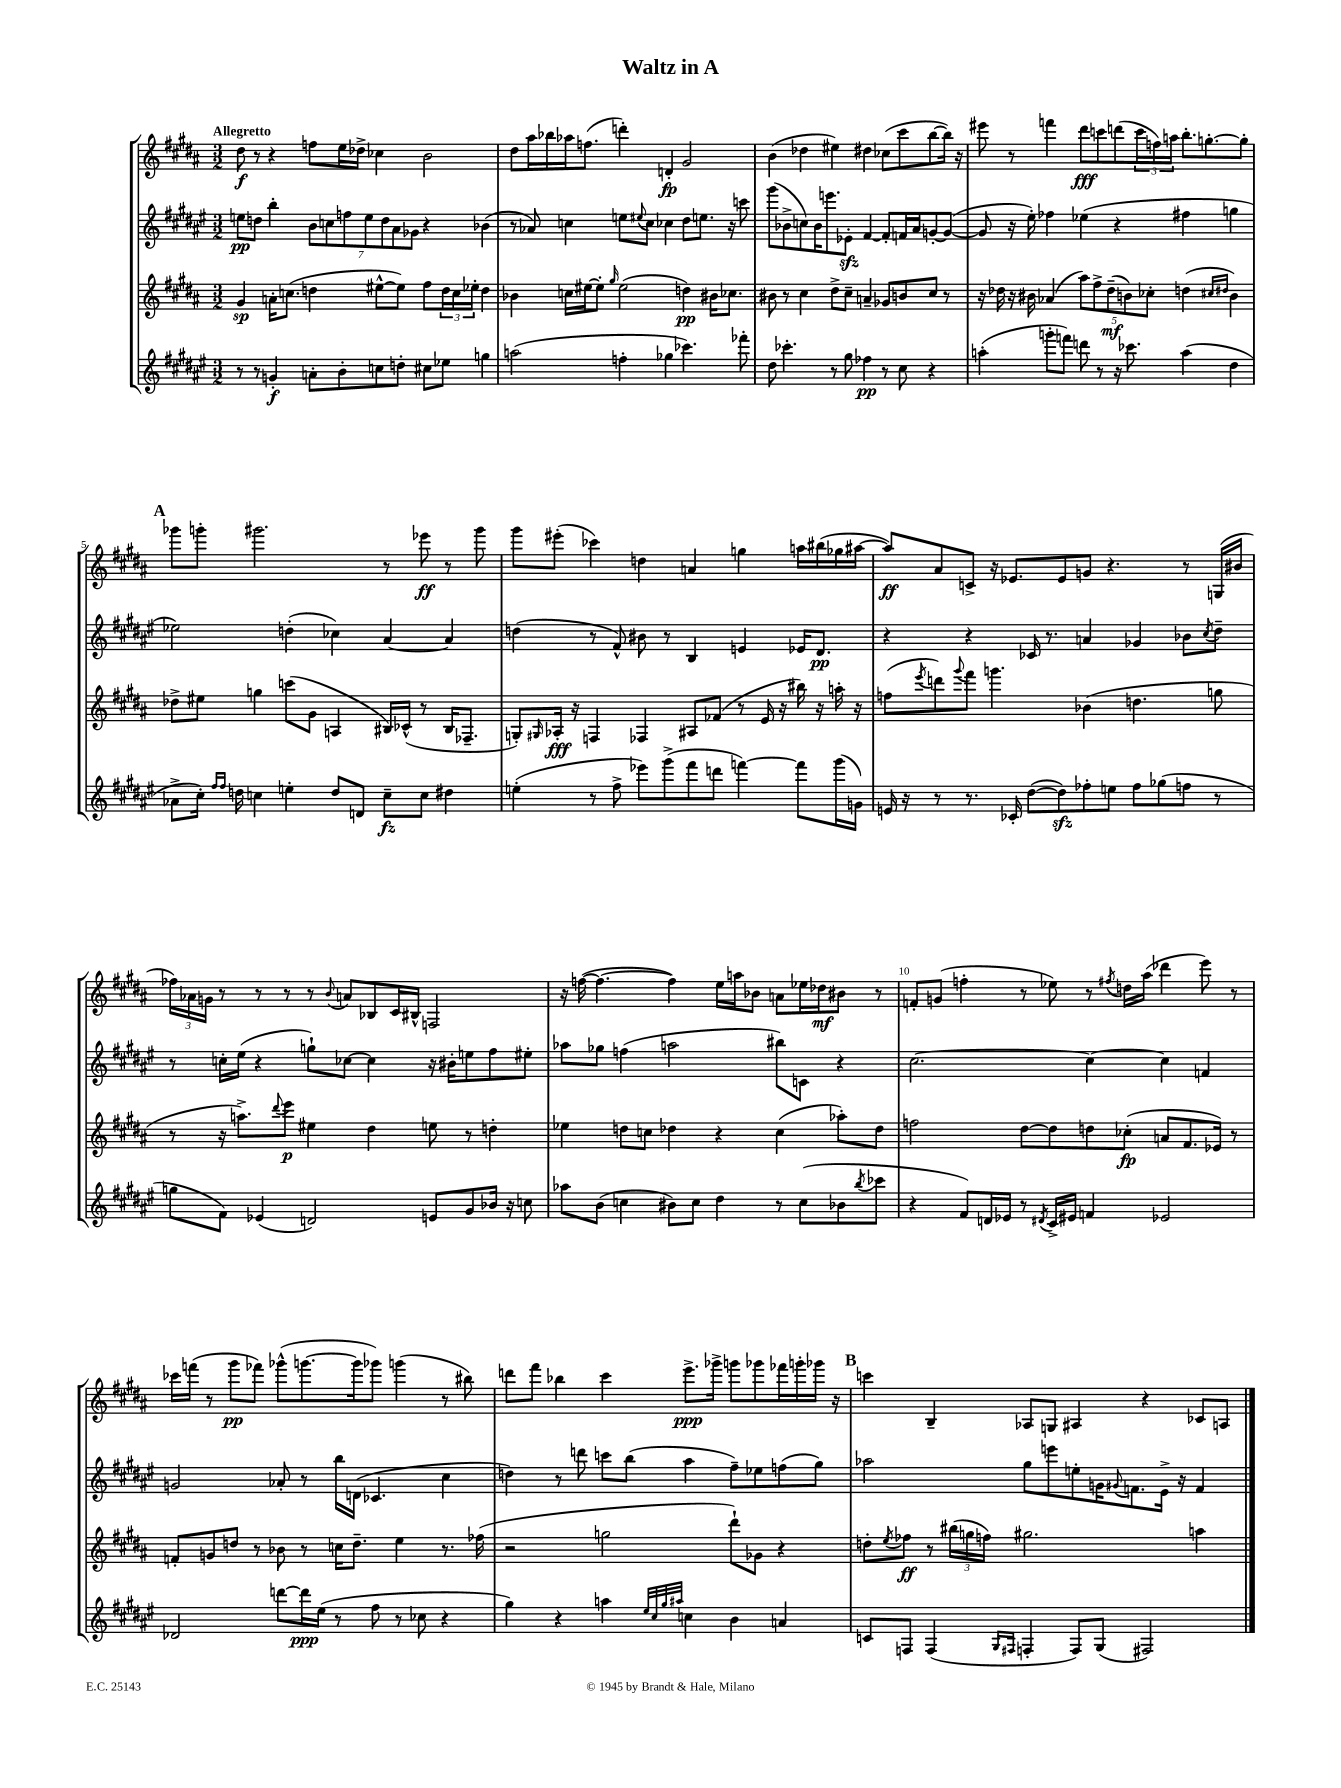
\header { title = "Waltz in A" }
<<
\new StaffGroup <<
\new Staff = "s0" {
    \clef treble \key b \major \numericTimeSignature \time 3/2 \tempo "Allegretto"
    dis''8\f r8 r4 f''8 e''16 des''16-> ces''4 b'2 |
    dis''8 ais''16 bes''16 aes''16 f''8.( d'''4-.) d'4-.\fp gis'2 |
    b'4( des''4 eis''4) dis''4 ces''8( cis'''8 b''8~ b''16) r16 |
    eis'''8 r8 f'''4 dis'''8\fff c'''8 d'''8( \tuplet 3/2 { c'''16 f''16) a''16 } b''8.-. g''8.~-. g''8-. |
    \mark \markup { \bold "A" } ges'''8 g'''8-. gis'''2. r8 ees'''8\ff r8 gis'''8 |
    gis'''8 eis'''8-.( ces'''4) d''4 a'4 g''4 a''16 bis''16( ges''16 ais''16~ |
    ais''8\ff) ais'8 c'8-> r16 ees'8. ees'8 g'8 r4. r8 g16( bis'16 |
    \tuplet 3/2 { fes''16) aes'16 g'16 } r8 r8 r8 r8 \appoggiatura { b'8 } a'8 bes8 cis'16 bis16-^ f2 |
    r16 f''16~( f''4.~ f''4) e''16 a''16 bes'8 a'8 ees''16 des''16\mf bis'8 r8 |
    f'8-. g'8( f''4-. r8 ees''8) r8 \acciaccatura { fis''8 } d''16 ais''16( des'''4 e'''8) r8 |
    ces'''16 f'''16( r8 gis'''8\pp fes'''8) ges'''8-^( g'''8.~ g'''16 ges'''8) g'''4( r8 bis''8) |
    d'''8 fis'''8 bes''4 cis'''4 e'''8.->\ppp ges'''16-> g'''8 ges'''8 fes'''16 g'''16-. ges'''16 r16 |
    \mark \markup { \bold "B" } c'''4 b4-- aes8 g8 ais4 r4 ces'8 a8 \bar "|." |
}
\new Staff = "s1" {
    \clef treble \key fis \major \numericTimeSignature \time 3/2
    e''8\pp d''8 b''4-. \tuplet 7/4 { b'8 c''8 f''8 e''8 d''8 ais'8 ges'8 } r4 bes'4( |
    r8 aes'8) c''4 e''8 \appoggiatura { eis''8 } c''8 ces''4 dis''8 e''8. r16 c'''8 |
    gis'''8( bes'8-> c''8) bes'16 e'''8. ees'8-.\sfz fis'4~ fis'8-. f'16 ais'16 g'8~-. g'8~( |
    g'8 r16 eis''16-.) fes''4 ees''4( r4 fis''4 g''4 |
    \mark \markup { \bold "A" } ees''2) d''4-.( ces''4) ais'4~ ais'4 |
    d''4( r8 fis'8-^) bis'8 r8 b4 e'4 ees'16 dis'8.\pp |
    r4 r4 ces'16 r8. a'4 ges'4 bes'8 \acciaccatura { cis''8 } dis''8-- |
    r8 c''16-. eis''16( r4 g''8-!) ces''8~ ces''4 r16 bis'16-. e''8 fis''8 eis''8-. |
    aes''8 ges''8 f''4( a''2 bis''8) c'8 r4 |
    cis''2.~ cis''4~ cis''4 f'4 |
    g'2 aes'8-. r8 b''16 d'16( ces'4. cis''4 |
    d''4) r8 d'''8 c'''8 b''8( ais''4 fis''8--) ees''8 f''8( gis''8) |
    \mark \markup { \bold "B" } aes''2 gis''8 e'''8 e''8-. g'16 \appoggiatura { gis'8 } f'8. eis'16-> r16 f'4 \bar "|." |
}
\new Staff = "s2" {
    \clef treble \key b \major \numericTimeSignature \time 3/2
    gis'4\sp a'16-. c''8.( d''4 eis''8~-^ eis''8) fis''8 \tuplet 3/2 { d''16 c''16 ees''16-. } d''4 |
    bes'4 c''16 eis''16~ eis''8-. \grace { gis''16 } eis''2( d''4\pp) bis'16 ces''8. |
    bis'8 r8 cis''4 dis''8-> cis''8-- a'4-- ges'8 b'8 cis''8 r8 |
    r16 des''16 r16 bis'16 aes'4( \tuplet 5/4 { ais''8) fis''8-> des''8--\mf( b'8) ces''8-. } d''4( \grace { cis''16 dis''16 } b'4) |
    \mark \markup { \bold "A" } des''8-> eis''8 g''4 c'''8( gis'8 a4 bis16) ces'16-^( r8 bis16 fes8.-- |
    g8-.) \grace { gis16 } aes16-.\fff r16 f4 fes4 ais8 fes'8( r8 e'16 r16 bis''16) r16 a''16-. r16 |
    f''8( \acciaccatura { e'''8 } d'''8) \appoggiatura { gis'''8 } fis'''8 g'''4. bes'4( d''4. g''8 |
    r8 r16 a''8.->) \appoggiatura { dis'''8 } e'''8\p eis''4 dis''4 e''8 r8 d''4-. |
    ees''4 d''8 c''8 des''4 r4 c''4( aes''8-.) des''8 |
    f''2 dis''8~ dis''8 d''8 ces''8-.\fp( a'8 fis'8. ees'16) r8 |
    f'8-. g'8 d''8 r8 bes'8 r8 c''16 d''8.-- e''4 r8. fes''16( |
    r2 g''2 dis'''8-!) ges'8 r4 |
    \mark \markup { \bold "B" } d''8-. \acciaccatura { e''8 } fes''8\ff r8 \tuplet 3/2 { bis''16( g''16 f''16) } gis''2. a''4 \bar "|." |
}
\new Staff = "s3" {
    \clef treble \key fis \major \numericTimeSignature \time 3/2
    r8 r8 g'4-.\f a'8-. b'8-. c''8 d''8-. cis''8 ees''8 g''4 |
    a''2( f''4-. ges''4 ces'''4.) fes'''8-. |
    dis''8 ces'''4.-. r8 gis''8 fes''4\pp r8 cis''8 r4 |
    a''4-.( g'''8-. f'''8) d'''8 r8 r16 ces'''8. a''4( dis''4 |
    \mark \markup { \bold "A" } aes'8-> cis''16-.) \grace { fis''16 fis''16 } d''16 c''4 e''4-. d''8 d'8 c''8--\fz c''8 dis''4 |
    e''4-.( r8 fis''8-> ees'''8) gis'''8->( fis'''8 d'''8 f'''4~) f'''8 gis'''16( g'16) |
    e'16 r16 r8 r8. ces'16-. dis''8~( dis''8\sfz) fes''8-. e''8 fes''8 ges''8( f''8 r8 |
    g''8 fis'8) ees'4( d'2) e'8 gis'8 bes'16 r16 c''8 |
    aes''8 b'8( c''4 bis'8) c''8 dis''4 r8 c''8( bes'8 \acciaccatura { b''8 } ces'''8 |
    r4 fis'8) d'16 ees'16 r8 \acciaccatura { dis'8 } cis'16-> eis'16 f'4 ees'2 |
    des'2 d'''8~ d'''16\ppp eis''16( r8 fis''8 r8 ces''8 r4 |
    gis''4) r4 a''4 \grace { eis''32 cis''32 gis''32 ais''32 } c''4 b'4 a'4 |
    \mark \markup { \bold "B" } c'8 f8 f4( \grace { gis16 fis16 } f4-. f8) gis8( fis2) \bar "|." |
}
>>
>>
\layout { \context { \Score \override BarNumber.break-visibility = ##(#f #t #t) barNumberVisibility = #(every-nth-bar-number-visible 5) } }
